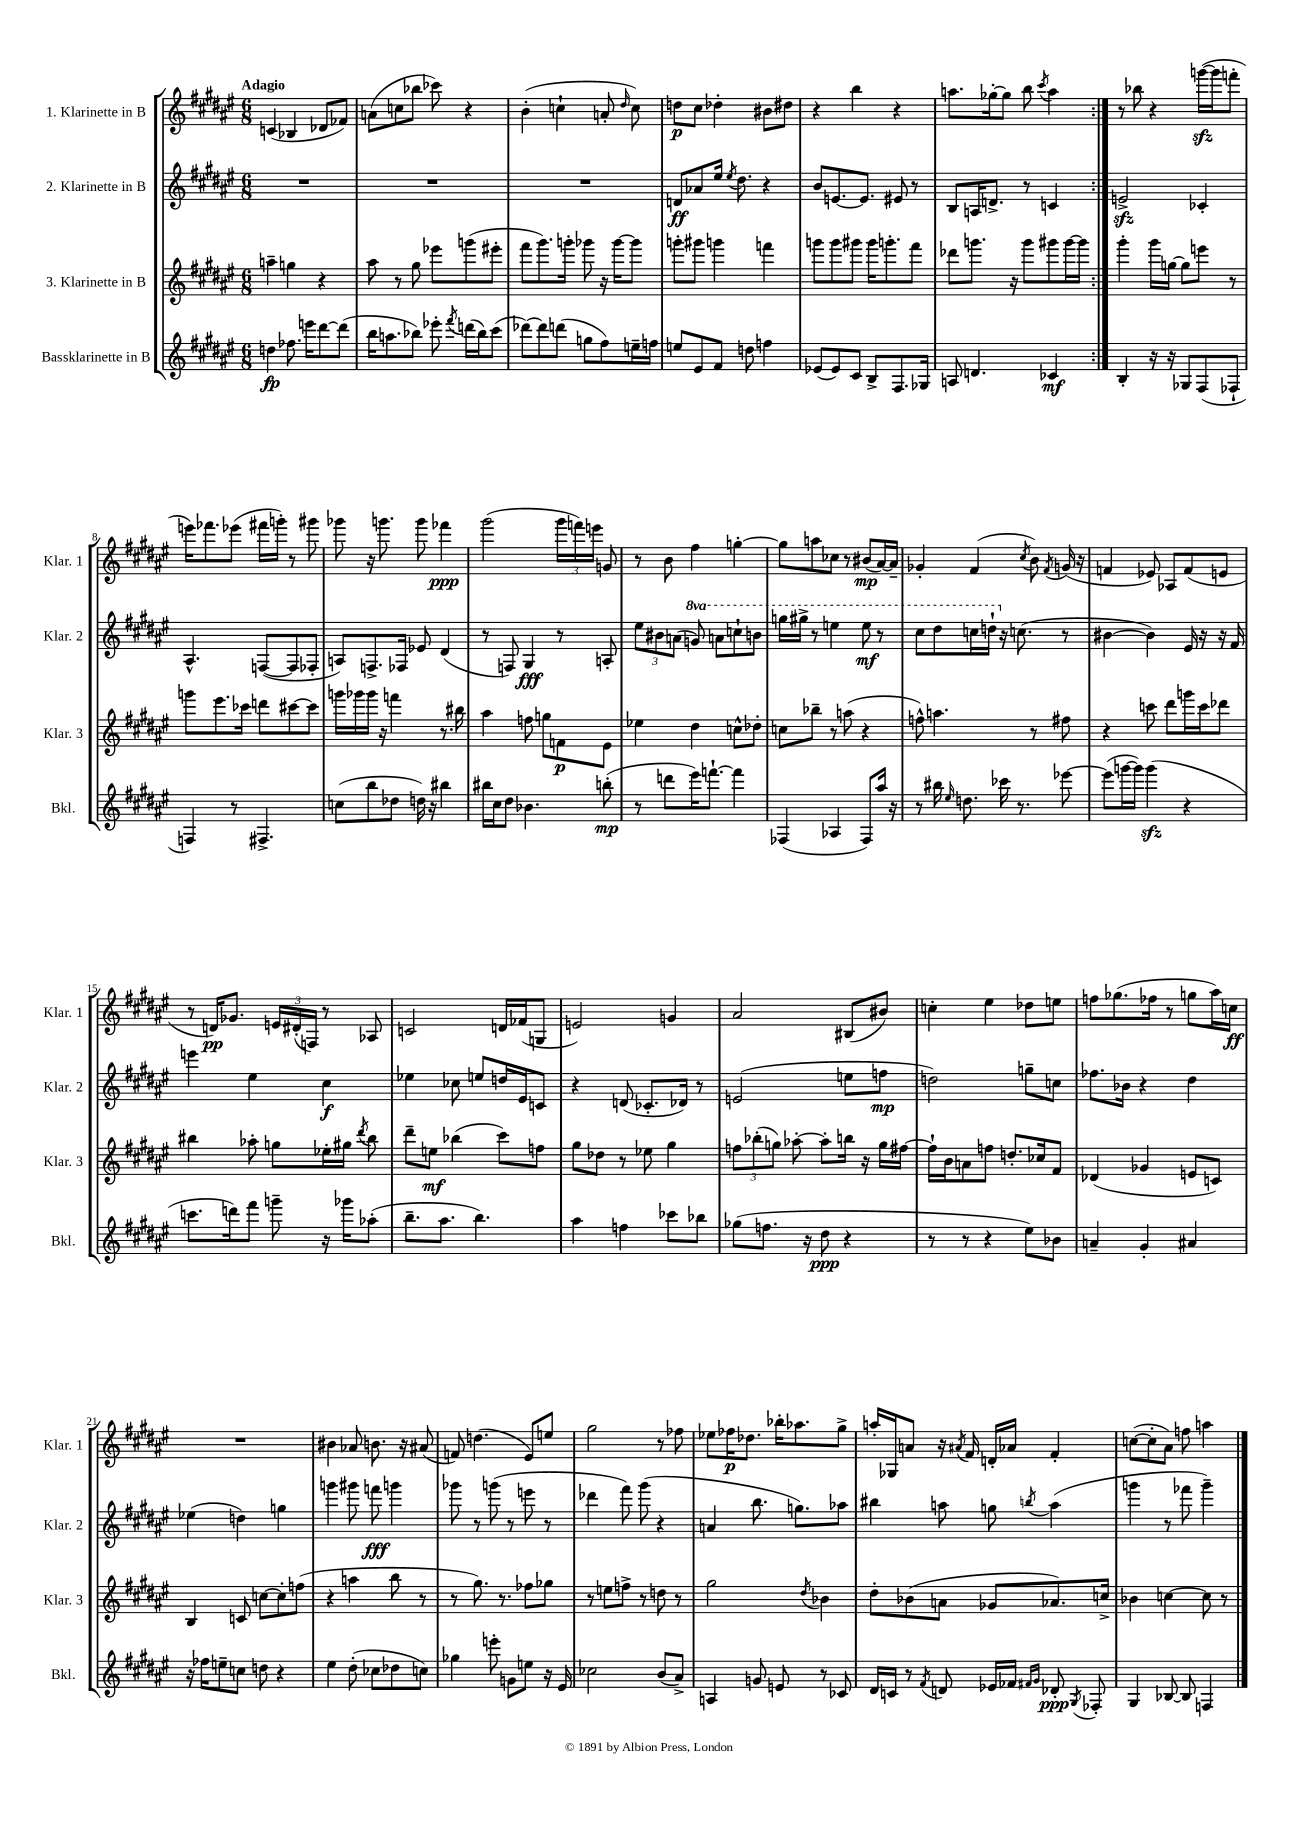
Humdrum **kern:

**kern	**dynam	**kern	**dynam	**kern	**dynam	**kern	**dynam
*part4	*part4	*part3	*part3	*part2	*part2	*part1	*part1
*staff4	*staff4	*staff3	*staff3	*staff2	*staff2	*staff1	*staff1
*I"Bassklarinette in B	*	*I"3. Klarinette in B	*	*I"2. Klarinette in B	*	*I"1. Klarinette in B	*
*I'Bkl.	*	*I'Klar. 3	*	*I'Klar. 2	*	*I'Klar. 1	*
*clefG2	*	*clefG2	*	*clefG2	*	*clefG2	*
*k[f#c#g#d#a#e#]	*	*k[f#c#g#d#a#e#]	*	*k[f#c#g#d#a#e#]	*	*k[f#c#g#d#a#e#]	*
*M6/8	*	*M6/8	*	*M6/8	*	*M6/8	*
=1	=1	=1	=1	=1	=1	=1	=1
!	!	!	!	!	!	!LO:TX:a:B:t=Adagio	!
4ddn\	fp	4aan~\	.	2.r	.	(4cn/	.
8.ff-X\	.	4ggn\	.	.	.	4B-X/	.
16eeen\KL	.	.	.	.	.	.	.
[8ddd#\	.	4r	.	.	.	8d-X/L	.
(8ddd#\J]	.	.	.	.	.	8f-X/J)	.
=2	=2	=2	=2	=2	=2	=2	=2
16bb\KL	.	8aa#\	.	2.r	.	(8an\L	.
8.aan\	.	.	.	.	.	.	.
.	.	8r	.	.	.	8ccn\	.
8bb-X\J)	.	8gg#\	.	.	.	8bb-X\J	.
8eee-X'\	.	8eee-X\L	.	.	.	8ccc-X\)	.
8qfff#/	.	.	.	.	.	.	.
(16dddn\LL	.	(8gggn\	.	.	.	4r	.
16bb-\J)	.	.	.	.	.	.	.
(8ccc#\J	.	8eee#X'\J	.	.	.	.	.
=3	=3	=3	=3	=3	=3	=3	=3
[8ddd-X\L)	.	8fff#\L	.	2.r	.	(4b'\	.
8ddd-\]	.	8.ggg#\)	.	.	.	.	.
(8dddn\J	.	.	.	.	.	4ccn`\	.
.	.	16gggn'\Jk	.	.	.	.	.
8ggn\L	.	8ggg-X\	.	.	.	.	.
8ff#\)	.	16r	.	.	.	8an'/	.
.	.	[16ggg-\KL	.	.	.	.	.
.	.	.	.	.	.	16qqdd#/	.
16een~\L	.	8ggg-\J]	.	.	.	8cc\)	.
16ffn\JJ	.	.	.	.	.	.	.
=4	=4	=4	=4	=4	=4	=4	=4
8een/L	.	8gggn'\L	.	8dn/L	ff	8ddn\L	p
8e#/	.	8ggg#X\J	.	8a-X/	.	8cc#\J	.
8f#/J	.	4gggn\	.	16ee#/Jk	.	4dd-X'\	.
.	.	.	.	8qee#/	.	.	.
.	.	.	.	8.dd#\	.	.	.
8ddn\	.	.	.	.	.	.	.
4ffn\	.	4fffn\	.	4r	.	8b#X\L	.
.	.	.	.	.	.	8dd#X\J	.
=5	=5	=5	=5	=5	=5	=5	=5
(8e-X/L	.	8gggn\L	.	8b/L	.	4r	.
8e-/)	.	8ggg\	.	[8.en/	.	.	.
8c#/J	.	8ggg#X\J	.	.	.	4bb\	.
.	.	.	.	8.e/J]	.	.	.
8B^/L	.	16ggg#\KL	.	.	.	.	.
.	.	8.gggn'\	.	.	.	.	.
8.F#/	.	.	.	8e#X/	.	4r	.
.	.	8fff#\J	.	8r	.	.	.
16G-X/Jk	.	.	.	.	.	.	.
=6	=6	=6	=6	=6	=6	=6	=6
8An/	.	8ddd-X\L	.	8B/L	.	8.aan\L	.
4.dn/	.	8.gggn\J	.	16An/K	.	.	.
.	.	.	.	8.dn^/J	.	[16gg-X'\k	.
.	.	.	.	.	.	8gg-\J]	.
.	.	16r	.	.	.	.	.
.	.	8ggg\L	.	8r	.	8bb\	.
.	.	.	.	.	.	8qccc#/	.
4c-X/	mf	8ggg#X\	.	4cn/	.	4aa\	.
.	.	[16ggg#\L	.	.	.	.	.
.	.	16ggg#\JJ]	.	.	.	.	.
=7:|!	=7:|!	=7:|!	=7:|!	=7:|!	=7:|!	=7:|!	=7:|!
4B'/	.	4ggg#'\	.	2enzz^/	.	8r	.
.	.	.	.	.	.	8bb-X\	.
16r	.	16ggg#\LL	.	.	.	4r	.
16r	.	[16ggn\JJ	.	.	.	.	.
8G-X/L	.	8gg\L]	.	.	.	.	.
(8F#/	.	8eeen\J	.	4c-X'/	.	([16gggnzz\LL	.
.	.	.	.	.	.	16ggg\J]	.
8F-X`/J	.	8r	.	.	.	8fffn'\J	.
!!LO:LB:g=z
=8	=8	=8	=8	=8	=8	=8	=8
4Fn/)	.	8gggn\L	.	4.A#^^/	.	16eeen\KL)	.
.	.	.	.	.	.	8.fff-X\	.
.	.	8.eee#\	.	.	.	.	.
8r	.	.	.	.	.	(8eee-X\J	.
.	.	16ccc-X\Jk	.	.	.	.	.
4.F#X^/	.	8dddn\L	.	([8Fn/L	.	16fff#X\LL	.
.	.	.	.	.	.	16gggn'\JJ)	.
.	.	[8ccc#X\	.	8F/]	.	8r	.
.	.	8ccc#\J]	.	8F-X'/J	.	8ggg#X\	.
=9	=9	=9	=9	=9	=9	=9	=9
(8ccn\L	.	16gggn\LL	.	8An/L)	.	8ggg-X\	.
.	.	16ggg-X\	.	.	.	.	.
8bb\	.	16ggg-\JJ	.	8.Fn^/	.	16r	.
.	.	16r	.	.	.	8.gggn\	.
8dd-X\J	.	4fffn\	.	.	.	.	.
.	.	.	.	16F-X/Jk	.	.	.
16ddn\)	.	.	.	8e-X/	.	8ggg\	.
16r	.	.	.	.	.	.	.
4bb#X\	.	8.r	.	(4d#/	.	4fff-X\	ppp
.	.	16bb#X\	.	.	.	.	.
=10	=10	=10	=10	=10	=10	=10	=10
16bb#X\LL	.	4aa#\	.	8r	.	(2ggg#\	.
16cc#\J	.	.	.	.	.	.	.
8dd#\J	.	.	.	8Fn/)	.	.	.
4.b-X\	.	8ffn\	.	4G#/	fff	.	.
.	.	8ggn\L	.	.	.	.	.
.	.	8fn\	p	8r	.	24ggg#\LL	.
.	.	.	.	.	.	24fffn\)	.
.	.	.	.	.	.	24eeen\JJ	.
(8bbn'\	mp	8e#\J	.	8An'/	.	8gn/	.
=11	=11	=11	=11	=11	=11	=11	=11
8r	.	4ee-X\	.	12ee#\L	.	8r	.
.	.	.	.	12b#X\	.	.	.
8dddn\L	.	.	.	.	.	8b\	.
.	.	.	.	(12an\J	.	.	.
*	*	*	*	*8va	*	*	*
16eee#\K)	.	4dd#\	.	8ggn/)	.	4ff#\	.
[8.fffn`\J	.	.	.	.	.	.	.
.	.	.	.	8aan\L	.	.	.
4fff\]	.	8ccn^^\L	.	8cccn`\	.	[4ggn'\	.
.	.	8dd-X'\J	.	8bbn\J	.	.	.
=12	=12	=12	=12	=12	=12	=12	=12
(4F-X/	.	8ccn\L	.	16gggn\LL	.	8gg\L]	.
.	.	.	.	16ggg#X^\JJ	.	.	.
.	.	8bb-X~\J	.	8r	.	8aan\	.
4A-X/	.	8r	.	4eeen\	.	8cc-X\J	.
.	.	(8aan\	.	.	.	8r	.
8F-/L)	.	4r	.	8eee\	mf	(8b#X/L	mp
16aa#/Jk	.	.	.	8r	.	[16a#/L)	.
16r	.	.	.	.	.	16a#~/JJ]	.
=13	=13	=13	=13	=13	=13	=13	=13
8r	.	8ffn^^\)	.	8ccc#\L	.	4g-X'/	.
16bb#X\	.	4.aan\	.	8ddd#\	.	.	.
16qqee#/	.	.	.	.	.	.	.
8.ddn\	.	.	.	.	.	.	.
.	.	.	.	16cccn\L	.	(4f#/	.
.	.	.	.	16dddn`\JJ	.	.	.
*	*	*	*	*X8va	*	*	*
16ccc-X\	.	.	.	16r	.	.	.
8.r	.	.	.	(8.ccn\	.	.	.
.	.	.	.	.	.	8qcc#/	.
.	.	8r	.	.	.	8b\)	.
.	.	.	.	.	.	8qf#/	.
[8eee-X\	.	8ff#X\	.	8r	.	(16gn/	.
.	.	.	.	.	.	16r	.
=14	=14	=14	=14	=14	=14	=14	=14
(8eee-\L]	.	4r	.	[4b#X\	.	4fn/	.
[16gggn\L	.	.	.	.	.	.	.
16ggg\JJ])	.	.	.	.	.	.	.
(4gggzz\	.	8cccn\	.	4b#\])	.	8e-X/)	.
.	.	8ddd#\L	.	.	.	8A-X/L	.
4r	.	16gggn\L	.	16e#/	.	(8f/	.
.	.	16ccc\J	.	16r	.	.	.
.	.	8ddd-X\J	.	16r	.	8en/J	.
.	.	.	.	16f#/	.	.	.
!!LO:LB:g=z
=15	=15	=15	=15	=15	=15	=15	=15
8.cccn\L	.	4bb#X\	.	4eeen\	.	8r	.
.	.	.	.	.	.	16dn/KL)	pp
16dddn\k)	.	.	.	.	.	8.g-X/J	.
8fff#\J	.	8aa-X'\	.	4ee#\	.	.	.
8gggn~\	.	8ggn\L	.	.	.	24en/LL	.
.	.	.	.	.	.	(24d#X'/	.
.	.	.	.	.	.	24Fn/JJ)	.
16r	.	16ee-X'\L	.	4cc#\	f	8r	.
16ggg-X\KL	.	16gg#X\JJ	.	.	.	.	.
.	.	8qddd#/	.	.	.	.	.
(8aa-X'\J	.	8bb#\	.	.	.	8A-X/	.
=16	=16	=16	=16	=16	=16	=16	=16
8.bb~\L	.	8ddd#~\L	.	4ee-X\	.	2cn/	.
.	.	8een\J	mf	.	.	.	.
8.aa#\J	.	.	.	.	.	.	.
.	.	(4bb-X\	.	8cc-X\	.	.	.
4.bb\)	.	.	.	8een/L	.	.	.
.	.	8ccc#\L)	.	16ddn/L	.	16dn/LL	.
.	.	.	.	16e#/J	.	(16f-X/J	.
.	.	8ffn\J	.	8cn/J	.	8Gn/J	.
=17	=17	=17	=17	=17	=17	=17	=17
4aa#\	.	8gg#\L	.	4r	.	2en/)	.
.	.	8dd-X\J	.	.	.	.	.
4ffn\	.	8r	.	(8dn/	.	.	.
.	.	8ee-X\	.	8.c-X'/L	.	.	.
8ccc-X\L	.	4gg#\	.	.	.	4gn/	.
.	.	.	.	16d-X/Jk)	.	.	.
8bb-X\J	.	.	.	8r	.	.	.
=18	=18	=18	=18	=18	=18	=18	=18
(8gg-X\L	.	12ffn\L	.	(2en/	.	2a#/	.
.	.	(12bb-X'\	.	.	.	.	.
8.ffn\J	.	.	.	.	.	.	.
.	.	12ggn\J)	.	.	.	.	.
.	.	[8aa-X'\	.	.	.	.	.
16r	.	.	.	.	.	.	.
8dd#\	ppp	8aa-'\L]	.	.	.	.	.
4r	.	16bbn\Jk	.	8een\L	.	(8B#X/L	.
.	.	16r	.	.	.	.	.
.	.	16gg\LL	.	8ffn\J	mp	8b#X/J)	.
.	.	[16ff#X\JJ	.	.	.	.	.
=19	=19	=19	=19	=19	=19	=19	=19
8r	.	16ff#`\LL]	.	2ddn\)	.	4ccn'\	.
.	.	16b\J	.	.	.	.	.
8r	.	8an\	.	.	.	.	.
4r	.	8ffn\J	.	.	.	4ee#\	.
.	.	8.ddn'/L	.	.	.	.	.
8ee#\L)	.	.	.	8ggn~\L	.	8dd-X\L	.
.	.	16cc-X/k	.	.	.	.	.
8b-X\J	.	8f#/J	.	8ccn\J	.	8een\J	.
=20	=20	=20	=20	=20	=20	=20	=20
4an~/	.	(4d-X/	.	8.ff-X\L	.	8ffn\L	.
.	.	.	.	.	.	(8.gg-X\	.
.	.	.	.	16b-X\Jk	.	.	.
4g#'/	.	4g-X/	.	4r	.	.	.
.	.	.	.	.	.	16ff-X\Jk	.
.	.	.	.	.	.	8r	.
4a#X/	.	8en/L	.	4dd#\	.	8ggn\L	.
.	.	8cn/J)	.	.	.	16aa#\L)	.
.	.	.	.	.	.	16ccn\JJ	ff
!!LO:LB:g=z
=21	=21	=21	=21	=21	=21	=21	=21
16r	.	4B/	.	(4ee-X\	.	2.r	.
16ff-X\KL	.	.	.	.	.	.	.
8een~\	.	.	.	.	.	.	.
8ccn\J	.	8cn/	.	4ddn\)	.	.	.
8ddn\	.	[8ccn\L	.	.	.	.	.
4r	.	8cc'\]	.	4ggn\	.	.	.
.	.	(8ffn\J	.	.	.	.	.
=22	=22	=22	=22	=22	=22	=22	=22
4ee#\	.	4r	.	4gggn\	.	4b#X\	.
(8dd#'\	.	4aan\	.	8ggg#X\	.	8a-X/	.
8cc-X\L	.	.	.	8fffn\	fff	8.bn\	.
8dd-X\	.	8bb\	.	4gggn\	.	.	.
.	.	.	.	.	.	16r	.
8ccn\J)	.	8r	.	.	.	(8a#X/	.
=23	=23	=23	=23	=23	=23	=23	=23
4gg-X\	.	8r	.	8ggg-X\	.	8fn/)	.
.	.	8.gg#\)	.	8r	.	(4.ddn\	.
8eeen'\	.	.	.	(8gggn\	.	.	.
.	.	8.r	.	.	.	.	.
8gn\L	.	.	.	8r	.	.	.
8een\J	.	8ff-X\L	.	8eeen\	.	8e#/L)	.
16r	.	8gg-X\J	.	8r	.	8een/J	.
16e#/	.	.	.	.	.	.	.
=24	=24	=24	=24	=24	=24	=24	=24
2cc-X\	.	8r	.	4ddd-X\	.	2gg#\	.
.	.	8een\L	.	.	.	.	.
.	.	8ffn^\J	.	8fff#\)	.	.	.
.	.	8r	.	(8ggg#\	.	.	.
(8b/L	.	8ddn\	.	4r	.	8r	.
8a#^/J)	.	8r	.	.	.	8ff-X\	.
=25	=25	=25	=25	=25	=25	=25	=25
4An/	.	2gg#\	.	4an/	.	8ee-X\L	.
.	.	.	.	.	.	16ff-X\K	p
.	.	.	.	.	.	8.dd-X\J	.
8gn/	.	.	.	8.bb\	.	.	.
8en/	.	.	.	.	.	16bb-X'\KL	.
.	.	.	.	8.ggn\L)	.	8.aa-X\	.
.	.	8qdd#/	.	.	.	.	.
8r	.	4b-X\	.	.	.	.	.
8c-X/	.	.	.	8aa-X\J	.	8gg#^\J	.
=26	=26	=26	=26	=26	=26	=26	=26
16d#/LL	.	8dd#'\L	.	4bb#X\	.	16aan'/LL	.
16cn/JJ	.	.	.	.	.	16G-X/J	.
8r	.	(8b-X\	.	.	.	8an/J	.
8qf#/	.	.	.	.	.	.	.
8dn/	.	8an\J	.	8aan\	.	16r	.
.	.	.	.	.	.	8qa#X/	.
.	.	.	.	.	.	16f#/	.
16e-X/LL	.	8g-X/L	.	8ggn\	.	16dn'/LL	.
16f-X/JJ	.	.	.	.	.	16a-X/JJ	.
16qqf#X/LL	.	.	.	.	.	.	.
16qqg#/JJ	.	.	.	8qbbn/	.	.	.
8d-X'/	ppp	8.a-X/)	.	(4aa\	.	4f#'/	.
8qG#/	.	.	.	.	.	.	.
8F-X'/	.	.	.	.	.	.	.
.	.	16ccn^/Jk	.	.	.	.	.
=27	=27	=27	=27	=27	=27	=27	=27
4G#/	.	4b-X\	.	4gggn\	.	([8ccn\L	.
.	.	.	.	.	.	8cc'\]	.
[8B-X/	.	[4ccn\	.	8r	.	8a#\J)	.
8B-/]	.	.	.	8fff-X\	.	8ffn\	.
4Fn/	.	8cc\]	.	4ggg~\)	.	4aan\	.
.	.	8r	.	.	.	.	.
==	==	==	==	==	==	==	==
*-	*-	*-	*-	*-	*-	*-	*-
